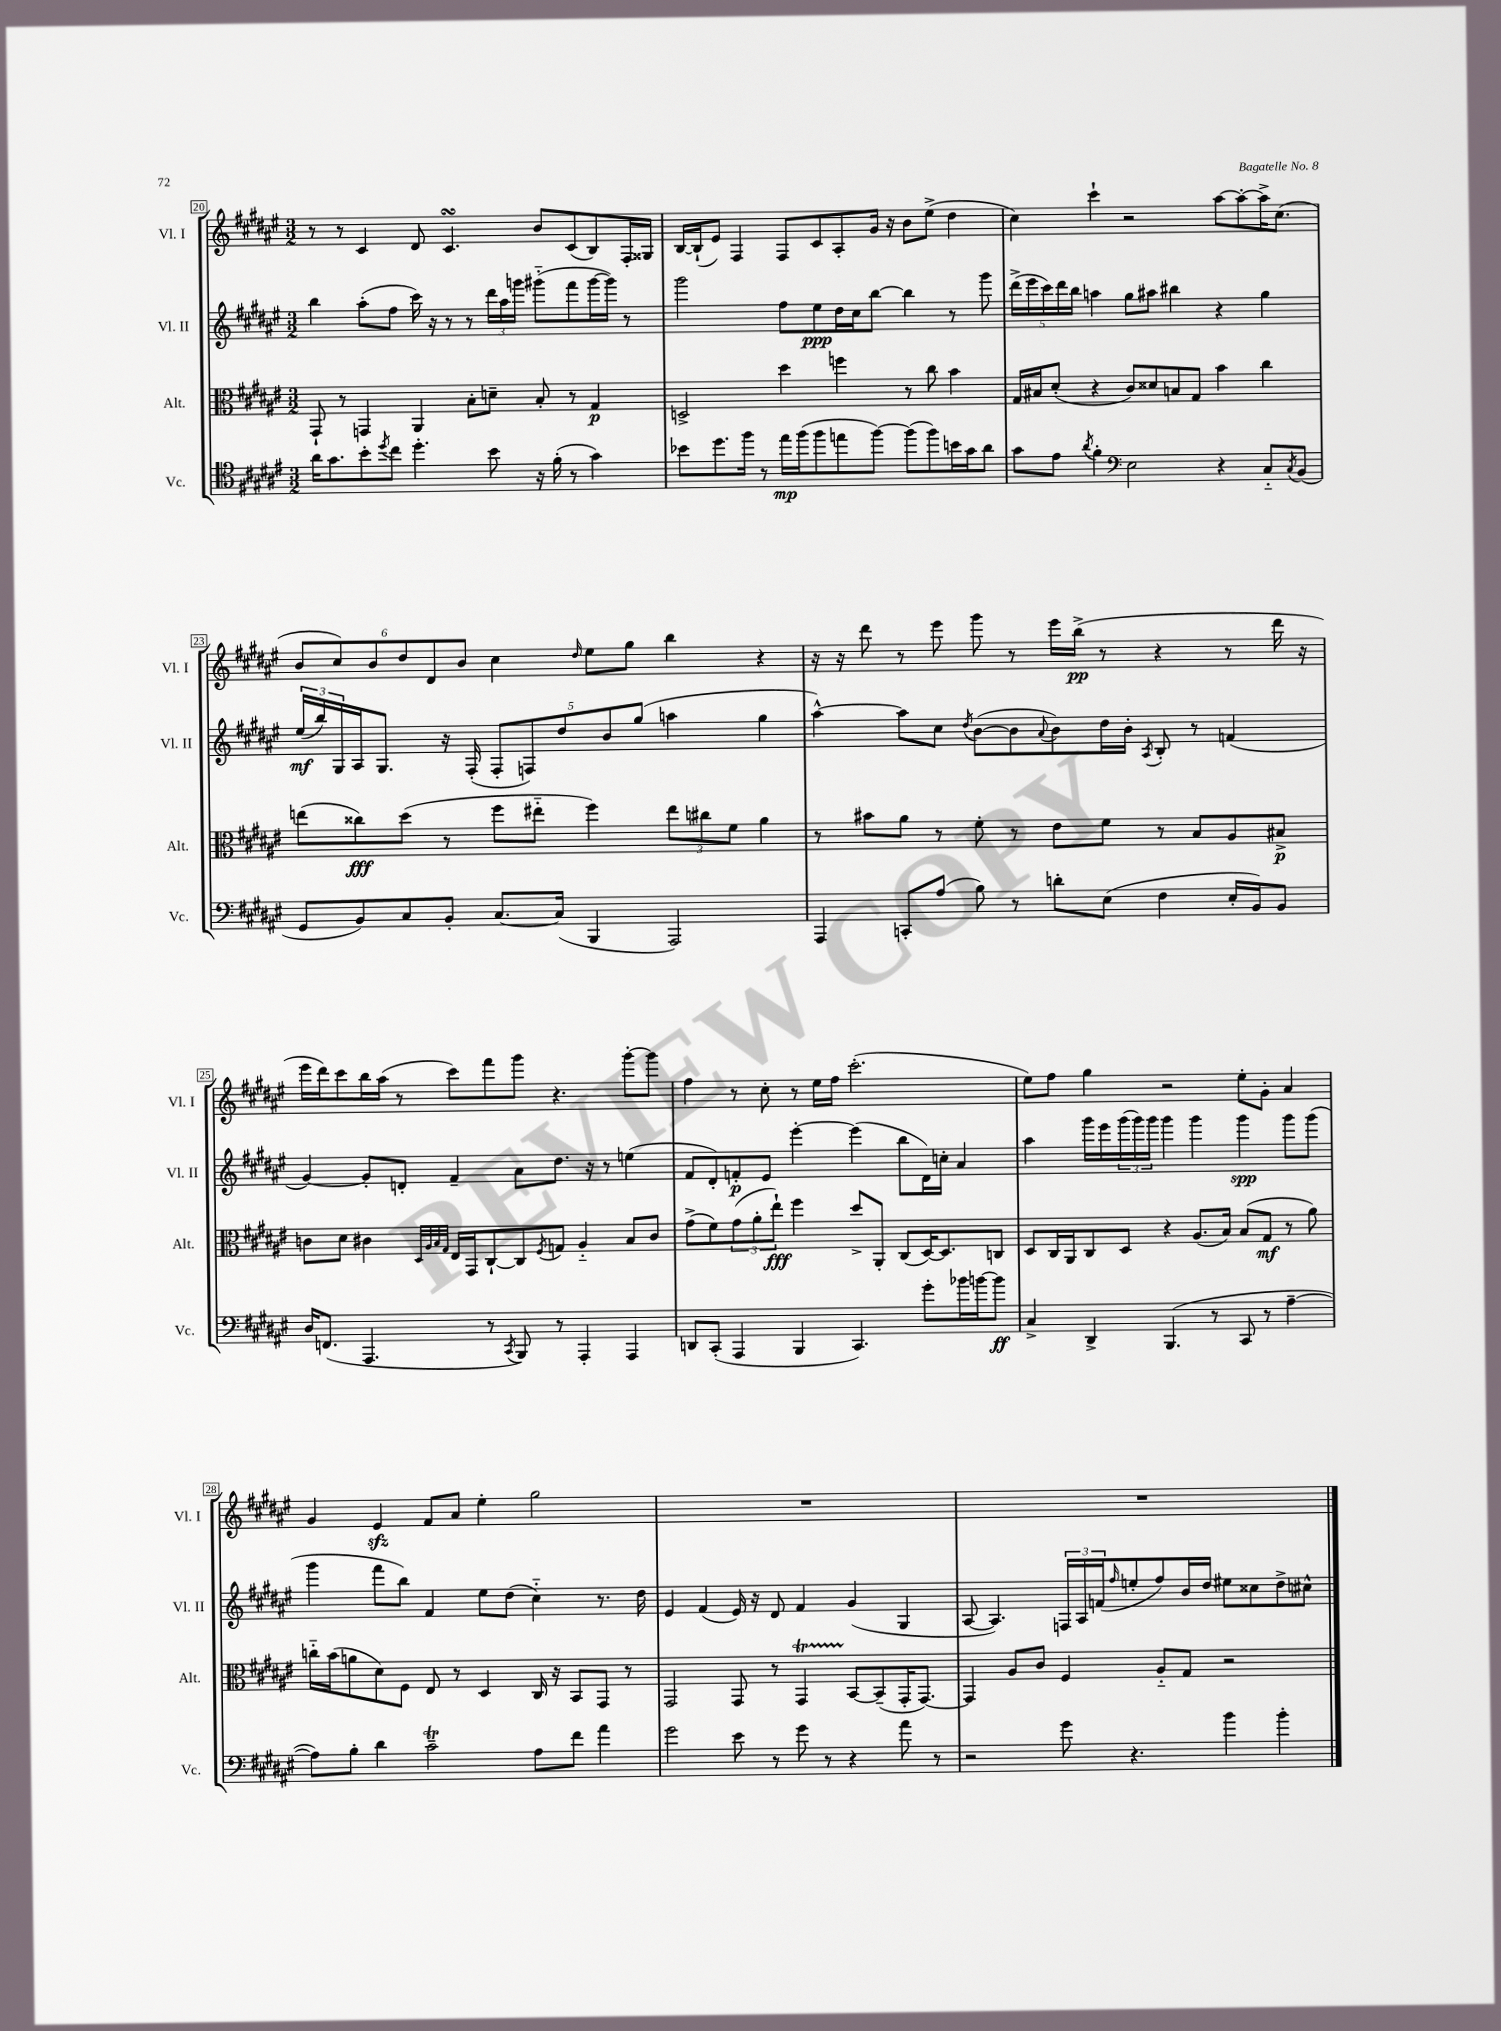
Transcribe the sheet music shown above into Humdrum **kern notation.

**kern	**dynam	**kern	**dynam	**kern	**dynam	**kern	**dynam
*part4	*part4	*part3	*part3	*part2	*part2	*part1	*part1
*staff4	*staff4	*staff3	*staff3	*staff2	*staff2	*staff1	*staff1
*I"Vc.	*	*I"Alt.	*	*I"Vl. II	*	*I"Vl. I	*
*I'Vc.	*	*I'Alt.	*	*I'Vl. II	*	*I'Vl. I	*
*clefC4	*	*clefC3	*	*clefG2	*	*clefG2	*
*k[f#c#g#d#a#e#]	*	*k[f#c#g#d#a#e#]	*	*k[f#c#g#d#a#e#]	*	*k[f#c#g#d#a#e#]	*
*M3/2	*	*M3/2	*	*M3/2	*	*M3/2	*
=20	=20	=20	=20	=20	=20	=20	=20
16a#\KL	.	8GG#`/	.	4bb\	.	8r	.
8.g#\	.	.	.	.	.	.	.
.	.	8r	.	.	.	8r	.
8b'\	.	4GGn/	.	(8aa#'\L	.	4c#/	.
8qdd#/	.	.	.	.	.	.	.
8cc#\J	.	.	.	8ff#\J	.	.	.
4.dd#'\	.	4AA#/	.	16ccc#\)	.	8d#/	.
.	.	.	.	16r	.	.	.
.	.	.	.	8r	.	4.c#sSSS/	.
.	.	8B'\L	.	8r	.	.	.
8b\	.	8dn~\J	.	24ddd#\LL	.	.	.
.	.	.	.	24aa#\	.	.	.
.	.	.	.	24gggn\JJ	.	.	.
16r	.	8B'/	.	(8ggg#X\L	.	8b/L	.
(16f#'\	.	.	.	.	.	.	.
8r	.	8r	.	8fff#\	.	(8c#/	.
4g#\)	.	4G#/	p	[16ggg#\L	.	8B/)	.
.	.	.	.	16ggg#\JJ])	.	.	.
.	.	.	.	8r	.	16F#'/L	.
.	.	.	.	.	.	16G##X/JJ	.
=21	=21	=21	=21	=21	=21	=21	=21
8b-X\L	.	2Dn^/	.	2ggg#\	.	[16B/LL	.
.	.	.	.	.	.	(16B`/J]	.
8.dd#\	.	.	.	.	.	8e#/J)	.
.	.	.	.	.	.	4F#/	.
16ff#\Jk	.	.	.	.	.	.	.
8r	.	.	.	.	.	.	.
16ee#\LL	mp	4dd#\	.	8ff#\L	.	8F#/L	.
(16ff#\J	.	.	.	.	.	.	.
8ff#\	.	.	.	8ee#\	ppp	8c#/	.
8een\	.	4ffn\	.	16dd#\L	.	8A#'/	.
.	.	.	.	16cc#\J	.	.	.
[8ff#\J)	.	.	.	[8bb\J	.	16g#/Jk	.
.	.	.	.	.	.	16r	.
(8ff#\L]	.	8r	.	4bb\]	.	8b\L	.
8ff#\)	.	8cc#\	.	.	.	(8ee#^\J	.
16bn\L	.	4b\	.	8r	.	4dd#\	.
16g#\J	.	.	.	.	.	.	.
8a#\J	.	.	.	8ggg#\	.	.	.
=22	=22	=22	=22	=22	=22	=22	=22
8g#\L	.	16G#/LL	.	(20ddd#^\LL	.	4cc#\)	.
.	.	.	.	20eee#\	.	.	.
.	.	16B#X/J	.	.	.	.	.
.	.	.	.	20ccc#\)	.	.	.
8e#\J	.	(8d#'/J	.	.	.	.	.
.	.	.	.	20ddd#\	.	.	.
.	.	.	.	20bb\JJ	.	.	.
8qa#/	.	.	.	.	.	.	.
4f#'\	.	4r	.	4aan\	.	4ccc#`\	.
*clefF4	*	*	*	*	*	*	*
2E#\	.	8c#/L)	.	8gg#\L	.	2r	.
.	.	8d##X/	.	8aa#X\J	.	.	.
.	.	8Bn/	.	4bb#X\	.	.	.
.	.	8G#/J	.	.	.	.	.
4r	.	4b\	.	4r	.	[8aa#\L	.
.	.	.	.	.	.	8aa#'\_	.
8C#/L	.	4cc#\	.	4gg#\	.	16aa#^\K]	.
.	.	.	.	.	.	(8.cc#\J	.
8qC#/	.	.	.	.	.	.	.
(8BB/J	.	.	.	.	.	.	.
!!LO:LB:g=z
=23	=23	=23	=23	=23	=23	=23	=23
8GG#/L	.	(8een\L	.	(24ee#/LL	mf	12b/L	.
.	.	.	.	24bb/)	.	.	.
.	.	.	.	24G#/	.	12cc#/)	.
8BB/)	.	8cc##X\)	fff	16A#/J	.	.	.
.	.	.	.	.	.	12b/	.
.	.	.	.	8.G#/J	.	.	.
8C#/	.	(8dd#\J	.	.	.	12dd#/	.
.	.	.	.	.	.	12d#/	.
8BB'/J	.	8r	.	16r	.	.	.
.	.	.	.	.	.	12b/J	.
.	.	.	.	(16F#'/	.	.	.
[8.C#/L	.	8ff#\L	.	10F#'/L	.	4cc#\	.
.	.	.	.	10Fn/)	.	.	.
.	.	8ee#X\J	.	.	.	.	.
(16C#/Jk]	.	.	.	.	.	.	.
.	.	.	.	10dd#/	.	.	.
.	.	.	.	.	.	16qqdd#/	.
4BBB/	.	4ff#\)	.	.	.	8ee#\L	.
.	.	.	.	10b/	.	.	.
.	.	.	.	.	.	8gg#\J	.
.	.	.	.	(10gg#/J	.	.	.
2AAA#/)	.	12ee#\L	.	4aan\	.	4bb\	.
.	.	12cc#X\	.	.	.	.	.
.	.	12f#\J	.	.	.	.	.
.	.	4a#\	.	4gg#\	.	4r	.
=24	=24	=24	=24	=24	=24	=24	=24
4AAA#/	.	8r	.	[4aa#^^\)	.	16r	.
.	.	.	.	.	.	16r	.
.	.	8b#X\L	.	.	.	8ddd#\	.
8CCn'/L	.	8a#\J	.	8aa#\L]	.	8r	.
(8A#/J	.	8r	.	8cc#\J	.	8eee#\	.
.	.	.	.	8qdd#/	.	.	.
8B\)	.	8f#'\	.	([8b\L	.	8ggg#\	.
8r	.	8r	.	8b\]	.	8r	.
.	.	.	.	8qqa#/	.	.	.
8dn'\L	.	8e#\L	.	8b\)	.	16eee#\LL	.
.	.	.	.	.	.	(16bb^\JJ	pp
(8E#\J	.	8f#\J	.	16dd#\L	.	8r	.
.	.	.	.	16b'\JJ	.	.	.
.	.	.	.	8qA#/	.	.	.
4F#\	.	8r	.	8B'/	.	4r	.
.	.	8B/L	.	8r	.	.	.
16E#'/LL	.	8A#/	.	(4fn/	.	8r	.
16BB/J)	.	.	.	.	.	.	.
8BB/J	.	8B#X^/J	p	.	.	16ddd#\	.
.	.	.	.	.	.	16r	.
!!LO:LB:g=z
=25	=25	=25	=25	=25	=25	=25	=25
16D#/KL	.	8cn\L	.	[4g#/)	.	16eee#\LL	.
(8.FFn/J	.	.	.	.	.	16ddd#\J)	.
.	.	8d#\J	.	.	.	8ccc#\	.
4.AAA#/	.	4c#X\	.	8g#'/L]	.	16bb\L	.
.	.	.	.	.	.	(16aa#\JJ	.
.	.	.	.	8dn'/J	.	8r	.
.	.	32qqD#/LLL	.	.	.	.	.
.	.	32qqA#/	.	.	.	.	.
.	.	32qqB/	.	.	.	.	.
.	.	32qqG#/JJJ	.	.	.	.	.
.	.	16E#/LL	.	4f#~/	.	8ccc#\L)	.
.	.	16GG#/J	.	.	.	.	.
8r	.	[8C#`/	.	.	.	8fff#\	.
8qCC#/	.	.	.	.	.	.	.
8BBB/)	.	8C#/]	.	8a#\L	.	8ggg#\J	.
.	.	8qF#/	.	.	.	.	.
8r	.	8Gn/J	.	8.dd#\J	.	4.r	.
4AAA#'/	.	4A#/	.	.	.	.	.
.	.	.	.	16r	.	.	.
.	.	.	.	8r	.	.	.
4AAA#/	.	8B/L	.	(4een\	.	[8ggg#'\L	.
.	.	8c#/J	.	.	.	8ggg#\J]	.
=26	=26	=26	=26	=26	=26	=26	=26
8DDn/L	.	(8g#^\L	.	8f#/L	.	4ff#\	.
(8CC#'/J	.	8f#\)	.	8d#'/)	.	.	.
4AAA#/	.	(12g#\	.	8fn'/	p	8r	.
.	.	12a#'\	.	.	.	.	.
.	.	.	.	8e#/J	.	8cc#'\	.
.	.	12ee#`\J)	fff	.	.	.	.
4BBB/	.	4ff#\	.	[4eee#'\	.	8r	.
.	.	.	.	.	.	16ee#\LL	.
.	.	.	.	.	.	16ff#\JJ	.
4.CC#/)	.	8dd#^/L	.	(4eee#\]	.	(2.ccc#'\	.
.	.	8AA#'/J	.	.	.	.	.
.	.	(8C#/L	.	8bb\L	.	.	.
8g#'\L	.	[16D#/K)	.	16d#\L)	.	.	.
.	.	8.D#/]	.	16ccn'\JJ	.	.	.
16b-X\L	.	.	.	4a#/	.	.	.
[16bn\J	.	.	.	.	.	.	.
8b\J]	ff	8Cn/J	.	.	.	.	.
=27	=27	=27	=27	=27	=27	=27	=27
4C#^/	.	8D#/L	.	4aa#\	.	8ee#\L)	.
.	.	16C#/L	.	.	.	8ff#\J	.
.	.	16AA#/J	.	.	.	.	.
4DD#^/	.	8C#/	.	16ggg#\LL	.	4gg#\	.
.	.	.	.	16eee#\	.	.	.
.	.	8D#/J	.	(24ggg#\	.	.	.
.	.	.	.	24ggg#\)	.	.	.
.	.	.	.	24ggg#\JJ	.	.	.
(4.BBB/	.	4r	.	4ggg#\	.	2r	.
.	.	(8.A#/L	.	4ggg#\	.	.	.
8r	.	.	.	.	.	.	.
.	.	16B/Jk)	.	.	.	.	.
8CC#/	.	(8B/L	.	4ggg#\	spp	8ee#'\L	.
8r	.	8G#/J	mf	.	.	8g#'\J	.
[4A#~\	.	8r	.	8ggg#\L	.	4a#/	.
.	.	8a#\)	.	(8ggg#\J	.	.	.
!!LO:LB:g=z
=28	=28	=28	=28	=28	=28	=28	=28
8A#\L])	.	16ccn\LL	.	4ggg#\	.	4g#/	.
.	.	(16b\J	.	.	.	.	.
8B'\J	.	8an\	.	.	.	.	.
4d#\	.	8d#\)	.	8fff#\L	.	4e#zz/	.
.	.	8F#\J	.	8bb\J)	.	.	.
2c#T~\	.	8E#/	.	4f#/	.	8f#/L	.
.	.	8r	.	.	.	8a#/J	.
.	.	4D#/	.	8ee#\L	.	4ee#'\	.
.	.	.	.	(8dd#\J	.	.	.
8A#\L	.	16C#/	.	4cc#\)	.	2gg#\	.
.	.	16r	.	.	.	.	.
8f#\J	.	8BB/L	.	.	.	.	.
4a#\	.	8GG#/J	.	8.r	.	.	.
.	.	8r	.	.	.	.	.
.	.	.	.	16dd#\	.	.	.
=29	=29	=29	=29	=29	=29	=29	=29
2g#\	.	2GG#/	.	4e#/	.	1.r	.
.	.	.	.	(4f#/	.	.	.
8e#\	.	8GG#/	.	16e#/)	.	.	.
.	.	.	.	16r	.	.	.
8r	.	8r	.	8d#/	.	.	.
8g#\	.	4GG#T/	.	4f#/	.	.	.
8r	.	.	.	.	.	.	.
4r	.	[8BB/L	.	(4g#/	.	.	.
.	.	(8BB~/]	.	.	.	.	.
8a#\	.	16GG#'/K	.	4G#/	.	.	.
.	.	[8.GG#/J)	.	.	.	.	.
8r	.	.	.	.	.	.	.
=30	=30	=30	=30	=30	=30	=30	=30
2r	.	4GG#/]	.	[8A#/	.	1.r	.
.	.	.	.	4.A#/])	.	.	.
.	.	8A#/L	.	.	.	.	.
.	.	8c#/J	.	.	.	.	.
8g#\	.	4F#/	.	24Fn/LL	.	.	.
.	.	.	.	24A#/	.	.	.
.	.	.	.	(24fn/J	.	.	.
.	.	.	.	16qqff#/	.	.	.
4.r	.	.	.	8een'/	.	.	.
.	.	8A#/L	.	8ff#/)	.	.	.
.	.	8G#/J	.	16b/L	.	.	.
.	.	.	.	16dd#/JJ	.	.	.
4b\	.	2r	.	8ee#X\L	.	.	.
.	.	.	.	8cc##X\	.	.	.
4b'\	.	.	.	8dd#^\	.	.	.
.	.	.	.	8cc#X^^\J	.	.	.
==	==	==	==	==	==	==	==
*-	*-	*-	*-	*-	*-	*-	*-
